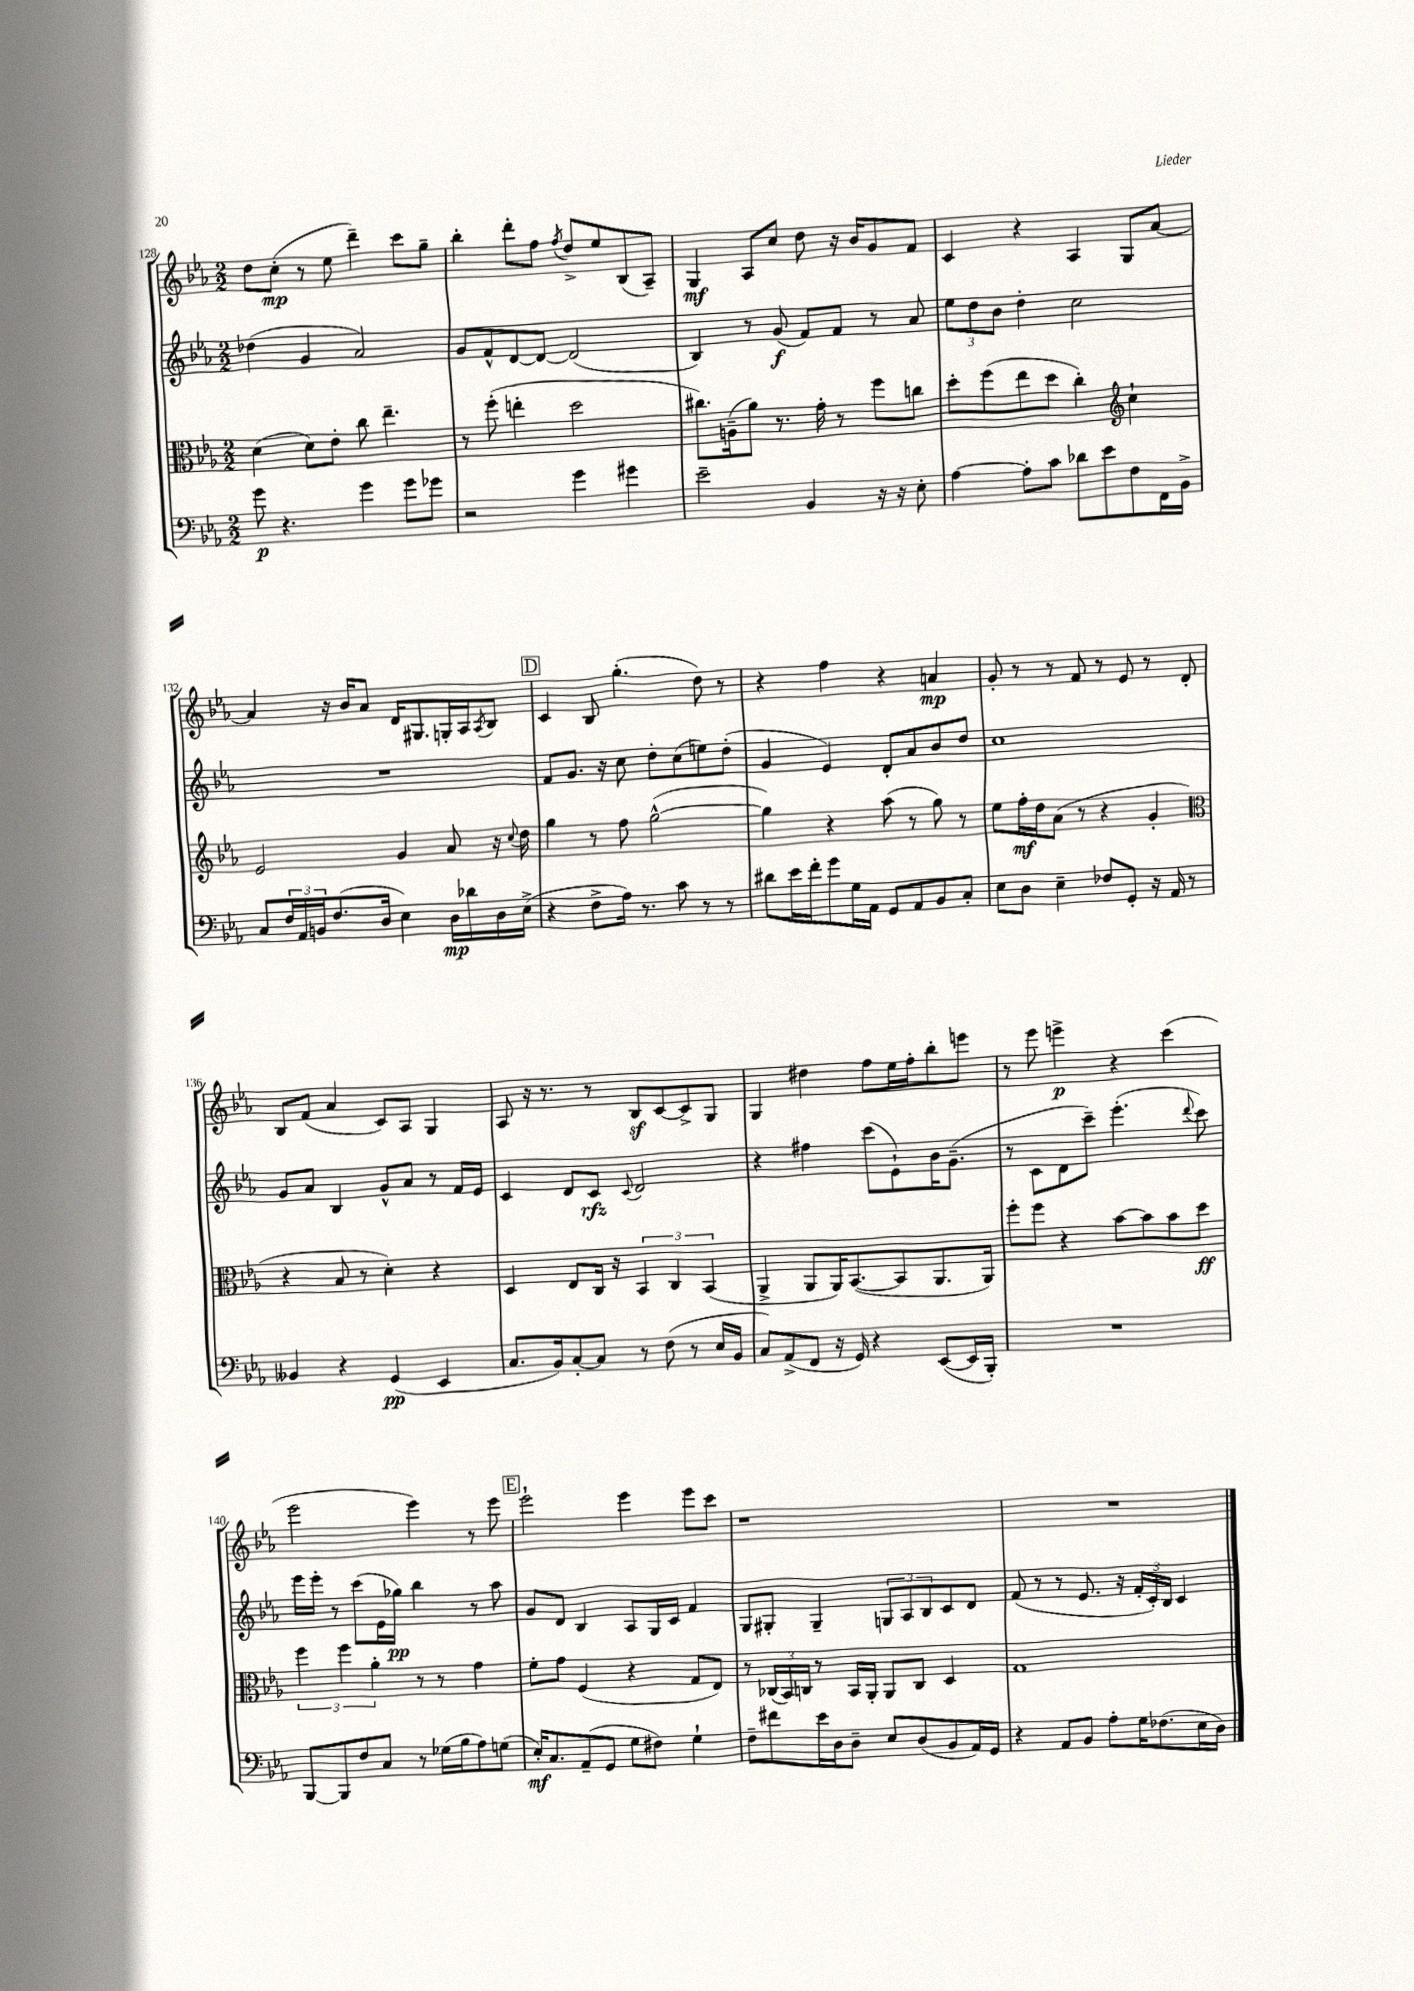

**kern	**kern	**kern	**kern
*staff4	*staff3	*staff2	*staff1
*clefF4	*clefC3	*clefG2	*clefG2
*k[b-e-a-]	*k[b-e-a-]	*k[b-e-a-]	*k[b-e-a-]
*M2/2	*M2/2	*M2/2	*M2/2
8g\	(4d\	(4dd-\	8dd\L
4.r	.	.	(8cc'\J
.	8d\L)	4g/	8r
.	8e-'\J	.	8ee-\
4g\	8cc\	2a-/)	4ddd~\)
.	4.ee-~\	.	.
8g\L	.	.	8ccc\L
8g-\J	.	.	8gg~\J
=	=	=	=
2r	8r	8g/L	4bb-'\
.	(8ff'\	8f^^/	.
.	4ee'\	[8d/	8ddd'\L
.	.	8d/_J	8ff\J
.	.	.	8qff/
4g\	2dd\	(2d/]	8dd^/L
.	.	.	8ee-/
4g#\	.	.	(8B-/
.	.	.	8A-~/J)
=	=	=	=
2e-~\	8.cc#\L)	4B-/)	4G/
.	(16A~\k	.	.
.	8a-\J)	8r	8A-/L
.	8.r	(8g/	8cc/J
4BB-/	.	8f/L)	8dd\
.	16g'\	.	.
.	8r	8f/J	16r
.	.	.	16b-/LK
16r	8ff\L	8r	8g/
16r	.	.	.
8E-'\	8cc\J	8a-/	8f/J
=	=	=	=
[4A-\	8dd'\L	12ee-\L	4c/
.	.	12dd\	.
.	(8ff\	.	.
.	.	12b-\J	.
8A-'\]L	8ee-\	4dd'\	4r
8c\J	8dd\J	.	.
8d-\L	4cc'\)	2cc\	4A-/
8e-\	.	.	.
*	*clefG2	*	*
8F\	4cc`\	.	8G/L
16FF\L	.	.	[8a-/J
16BB-^\JJ	.	.	.
=	=	=	=
8C/L	2e-/	1r	4a-/]
24F/L	.	.	.
24AA-/	.	.	.
24BB/J	.	.	.
(8.F/	.	.	16r
.	.	.	16b-/LK
.	.	.	8a-/J
16D/Jk	.	.	.
4E-\)	4g/	.	16d/LK
.	.	.	8.G#/
16D\LL	8a-/	.	16G'/L
16d-\	.	.	16A-/J
.	.	.	8qA-/
16D\	16r	.	8B-/J
.	8qqcc/	.	.
(16E-^\JJ	16dd\	.	.
=	=	=	=
4r	4gg\	8f/L	4c/
.	.	8.g/J	.
8F^\L	8r	.	8B-/
.	.	16r	.
16A-\Jk)	8ff\	8cc\	(4.gg'\
8.r	.	.	.
.	([2gg^^\	8dd'\L	.
8c\	.	(8cc\	.
8r	.	8ee\)	8dd\)
8r	.	(8dd'\J	8r
=	=	=	=
8d#\L	4gg\])	4g/	4r
16e-\L	.	.	.
16f'\J	.	.	.
8g\	4r	4e-/)	4ff\
16G\L	.	.	.
16AA-\JJ	.	.	.
8GG/L	(8aa-\	8d'/L	4r
8AA-/	8r	8a-/	.
8BB-/	8gg\)	8b-/	4a/
8C'/J	8r	8dd/J	.
=	=	=	=
8E-\L	8ee-\L	1cc	8g'/
8D\J	16ff'\L	.	8r
.	16dd\J	.	.
4E-~\	(8a-\J	.	8r
.	8r	.	8f/
8F-/L	4r	.	8r
8GG'/J	.	.	8e-/
16r	4g'/	.	8r
16AA-/	.	.	.
8r	.	.	8d'/
=	=	=	=
*	*clefC3	*	*
4BB--/	4r	8g/L	8B-/L
.	.	8a-/J	(8f/J
4r	8B-/	4B-/	4a-/
.	8r	.	.
(4GG/	4d'\)	8g^^/L	8c/L)
.	.	8a-/J	8A-/J
4EE-/	4r	8r	4G/
.	.	16f/LL	.
.	.	16e-/JJ	.
=	=	=	=
8.C/L	4D/	4c/	8A-/
.	.	.	16r
16BB-/k)	.	.	8.r
[8C'/	8E-/L	8d/L	.
8C/]J	16C/Jk	8c/J	8r
.	16r	.	.
.	.	8qqc/	.
8r	6BB-/	2d/	8B-/L
(8F\	.	.	[8c/
.	6C/	.	.
8r	.	.	8c^/]
.	(6BB-/	.	.
16E-/LL	.	.	8G/J
16BB-/JJ	.	.	.
=	=	=	=
8C/L)	4AA-^/	4r	4G/
(8AA-^/	.	.	.
8FF/J	8AA-/L	4ff#\	4dd#\
16r	16AA-/K)	.	.
16GG/)	([8.BB-/	.	.
4r	.	(8ccc\L	8ff\L
.	8BB-/]	8e-`\)	16ee-\L
.	.	.	16ff'\J
([8EE-/L	8.AA-/	16b-\K	8bb-'\
.	.	(8.g~\J	.
16EE-/]L	.	.	8eee\J
16BBB-'/JJ)	16AA-/Jk)	.	.
=	=	=	=
1r	8ff'\L	8r	8r
.	8ff\J	8c\L	8eee-\
.	4r	8d\	4eee^\
.	.	8ccc~\J)	.
.	[8b-\L	(4.eee-'\	4r
.	8b-\]	.	.
.	8b-\	.	(4ccc\
.	.	8qqddd/	.
.	8dd\J	8ccc\)	.
=	=	=	=
[8BBB-/L	6ff\	16eee-\LL	2eee-\
.	.	16eee-'\JJ	.
8BBB-/]	.	8r	.
.	6ff\	.	.
8F/	.	(8ccc\L	.
.	6a-'\	.	.
8C/J	.	16e-\L	.
.	.	16gg-\JJ)	.
8r	8r	4bb-\	4eee-\)
(16G-\LL	8r	.	.
16B-\J	.	.	.
8A-\)	4g\	8r	8r
(8G\J	.	8aa-\	8eee-\
=	=	=	=
16E-'/LK)	8f'\L	8g/L	2eee-`\
8.C/	.	.	.
.	8g\J	8d/J	.
(8AA-~/	(4F/	4B-/	.
8GG/J	.	.	.
8G\L	4r	8A-/L	4eee-\
8F#\J)	.	16G/L	.
.	.	16c/JJ	.
4G`\	8G/L	4f/	8eee-\L
.	8E-/J)	.	8ccc\J
=	=	=	=
8F~\L	8r	8G/L	1r
8f#\	(24C-/LL	8G#'/J	.
.	24BB-/)	.	.
.	24C/JJ	.	.
16e-\L	8r	4G#~/	.
16D\J	.	.	.
8D~\J	16BB-/LL	.	.
.	16AA-'/JJ	.	.
8E-/L	8AA-/L	12G/L	.
.	.	12A-/	.
(8D/	8C/J	.	.
.	.	12B-/	.
8BB-/	4D/	8c/	.
16AA-/L)	.	8d/J	.
16GG/JJ	.	.	.
=	=	=	=
4r	1G	(8f/	1r
.	.	8r	.
8AA-/L	.	8r	.
8BB-/J	.	8.e-/	.
8A-'\L	.	.	.
.	.	16r	.
16G\K	.	24f'/LL	.
.	.	24c'/)	.
(8.F-\	.	.	.
.	.	24B-/JJ	.
.	.	4c/	.
16E-\L	.	.	.
16D\JJ)	.	.	.
==	==	==	==
*-	*-	*-	*-
